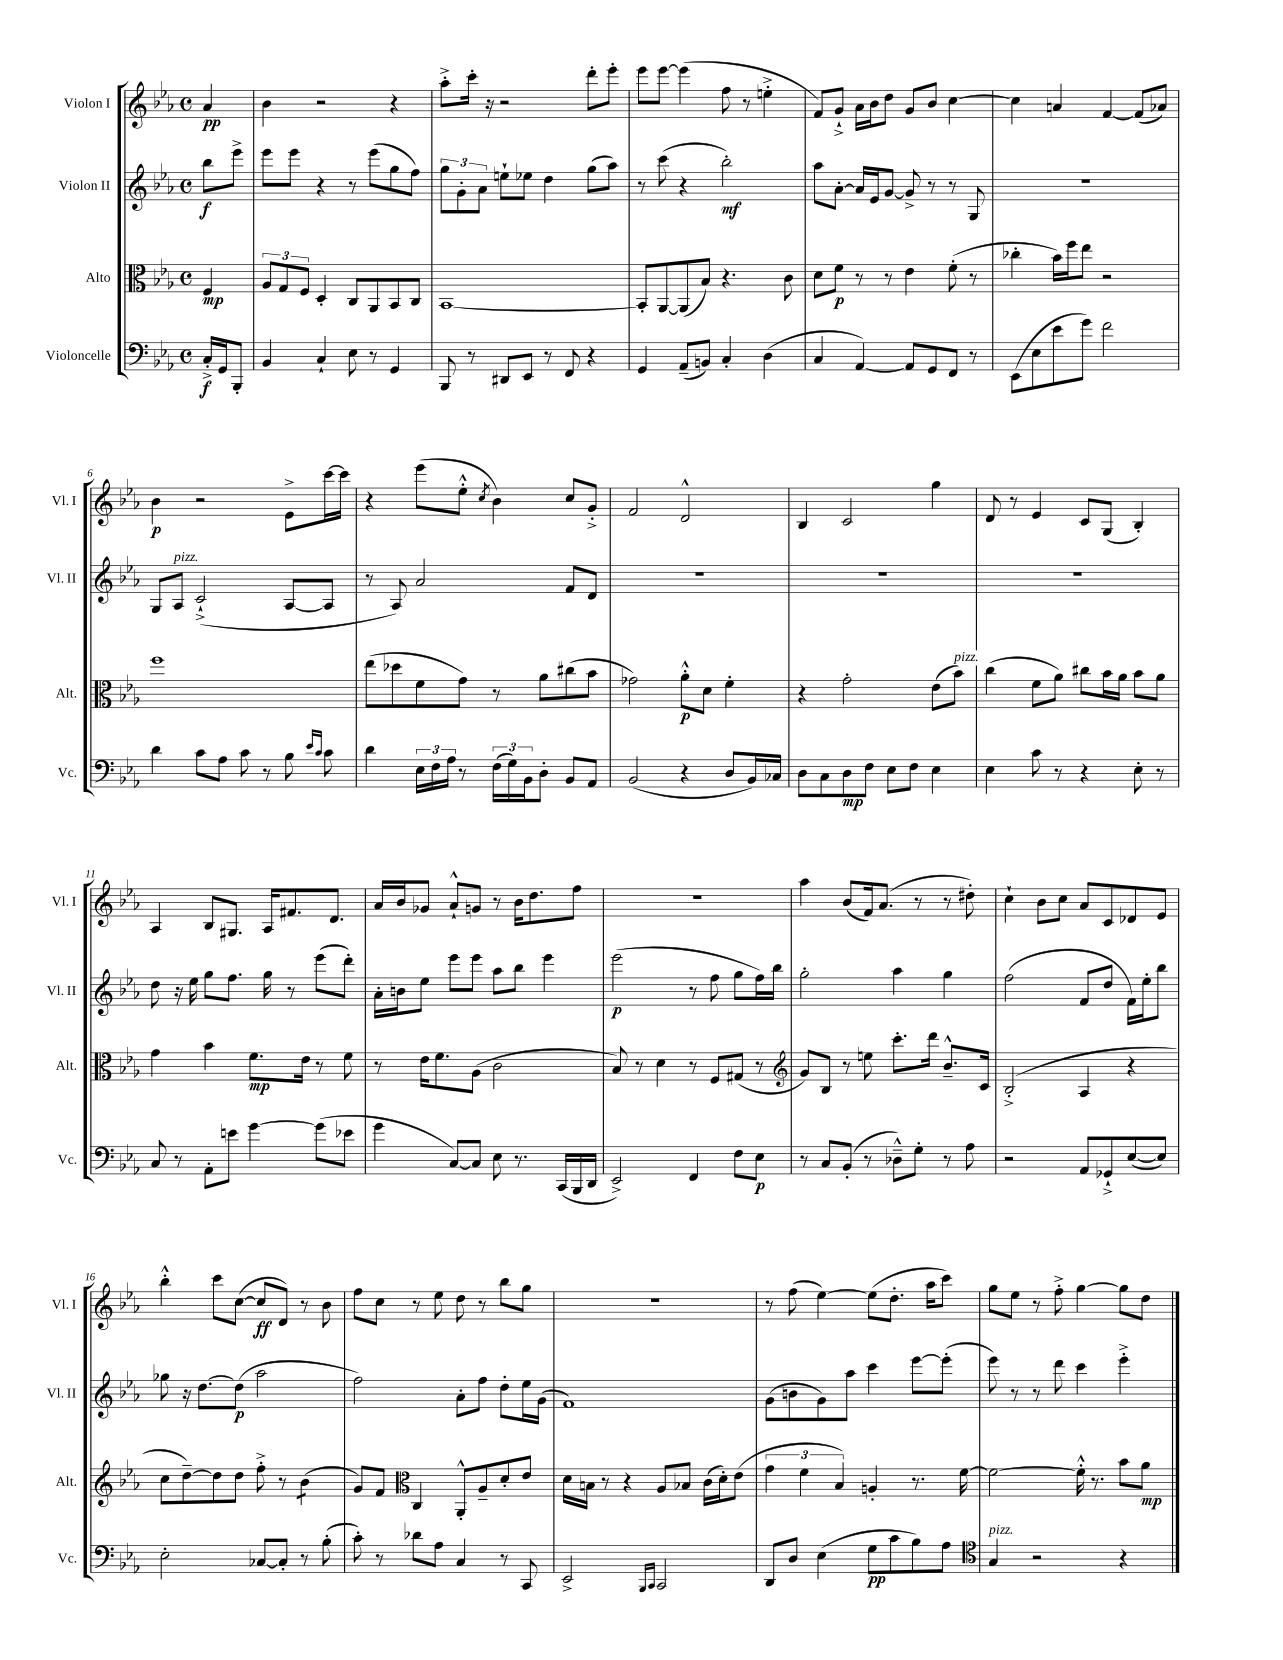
<<
\new StaffGroup <<
\new Staff = "s0" \with { instrumentName = "Violon I" shortInstrumentName = "Vl. I" } {
    \clef treble \key ees \major \defaultTimeSignature \time 4/4 \partial 4
    aes'4\pp |
    bes'4 r2 r4 |
    aes''8-.-> c'''16-. r16 r2 d'''8-. ees'''8-. |
    ees'''8 ees'''8~ ees'''4( f''8 r8 e''4-.-> |
    f'8) g'8-!-> aes'16 bes'16 d''8 g'8 bes'8 c''4~ |
    c''4 a'4 f'4~ f'8( aes'8) |
    bes'4\p r2 ees'8-> c'''16~ c'''16 |
    r4 ees'''8( ees''8-.-^ \acciaccatura { c''8 } bes'4) c''8 g'8-.-> |
    f'2 d'2-^ |
    bes4 c'2 g''4 |
    d'8 r8 ees'4 c'8 g8( bes4-.) |
    aes4 bes8 gis8. aes16 fis'8. d'8. |
    aes'16 bes'16 ges'8 aes'8-!-^ g'8 r8 bes'16 d''8. f''8 |
    r1 |
    aes''4 bes'8( f'16) aes'8.( r8 r8 dis''8-.) |
    c''4-! bes'8 c''8 aes'8 c'8 des'8 ees'8 |
    bes''4-.-^ c'''8 c''8~( c''8\ff d'8) r8 bes'8 |
    f''8 c''8 r8 ees''8 d''8 r8 bes''8 g''8 |
    R1 |
    r8 f''8( ees''4~) ees''8( d''8.-. aes''16 c'''8) |
    g''8 ees''8 r8 f''8-.-> g''4~ g''8 d''8 \bar "|." |
}
\new Staff = "s1" \with { instrumentName = "Violon II" shortInstrumentName = "Vl. II" } {
    \clef treble \key ees \major \defaultTimeSignature \time 4/4 \partial 4
    bes''8\f ees'''8-> |
    ees'''8 ees'''8 r4 r8 ees'''8( g''8 f''8) |
    \tuplet 3/2 { g''8 g'8-. aes'8 } e''8-! ees''8 d''4 g''8( aes''8) |
    r8 c'''8( r4 bes''2-.\mf) |
    aes''8 aes'8~-. aes'16 ees'16 g'8~ g'8-> r8 r8 g8 |
    r1 |
    g8 aes8^\markup { \italic "pizz." } c'2-!->( aes8~ aes8 |
    r8 aes8) aes'2 f'8 d'8 |
    R1 |
    R1 |
    R1 |
    d''8 r16 ees''16 g''8 f''8. g''16 r8 ees'''8( d'''8-.) |
    aes'16-. b'16 ees''8 ees'''8 ees'''8 aes''8 bes''8 ees'''4 |
    ees'''2\p( r8 f''8 g''8 f''16) bes''16 |
    g''2-. aes''4 g''4 |
    f''2( f'8 d''8 f'16) ees''16-. bes''8 |
    ges''8 r16 d''8.~ d''8\p( aes''2 |
    f''2) aes'8-. f''8 d''8-. ees''16 g'16( |
    f'1) |
    g'8( b'8 g'8) aes''8 c'''4 ees'''8~ ees'''8-.( |
    ees'''8) r8 r8 d'''8 c'''4 ees'''4-.-> \bar "|." |
}
\new Staff = "s2" \with { instrumentName = "Alto" shortInstrumentName = "Alt." } {
    \clef alto \key ees \major \defaultTimeSignature \time 4/4 \partial 4
    f4\mp |
    \tuplet 3/2 { aes8 g8 f8 } d4-. c8 aes,8 bes,8 c8 |
    bes,1~ |
    bes,8-. aes,8~ aes,8( bes8) r4. c'8 |
    d'8 f'8\p r8 r8 ees'4 f'8-.( r8 |
    ces''4-. bes'16) f''16 ees''8 r2 |
    f''1 |
    ees''8( des''8 f'8 g'8) r8 aes'8 cis''8( bes'8 |
    ges'2) aes'8-.-^\p d'8 f'4-. |
    r4 g'2-. ees'8( bes'8^\markup { \italic "pizz." }) |
    c''4( f'8 aes'8) cis''8 bes'16 aes'16 bes'8 aes'8 |
    g'4 bes'4 f'8.\mp ees'16 r8 f'8 |
    r8 ees'16 f'8. aes8( c'2 |
    bes8) r8 d'4 r8 f8 gis8( r8 |
    \clef treble g'8) bes8 r8 e''8 c'''8.-. d'''16 bes'8.---^ c'16 |
    bes2-.->( aes4 r4 |
    c''8 d''8~--) d''8 d''8 f''8-.-> r8 bes'4:8( |
    g'8) f'8 \clef alto c4 aes,8-.-^ aes8-- d'8-. ees'8 |
    d'16 b16 r8 r4 aes8 bes8 c'16( d'16-.) ees'8( |
    \tuplet 3/2 { g'4 f'4 bes4) } a4-. r8. f'16~ |
    f'2~ f'16-.-^ r8. bes'8 aes'8\mp \bar "|." |
}
\new Staff = "s3" \with { instrumentName = "Violoncelle" shortInstrumentName = "Vc." } {
    \clef bass \key ees \major \defaultTimeSignature \time 4/4 \partial 4
    c16-.->\f g,16 bes,,8-. |
    bes,4 c4-! ees8 r8 g,4 |
    bes,,8 r8 dis,8 ees,8 r8 f,8 r4 |
    g,4 aes,8--( b,8) c4-. d4( |
    c4 aes,4~) aes,8 g,8 f,8 r8 |
    ees,8( ees8 ees'8 g'8) f'2 |
    d'4 c'8 aes8 c'8 r8 bes8 \grace { ees'16 c'16 } c'8 |
    d'4 \tuplet 3/2 { ees16 f16 aes16 } r8 \tuplet 3/2 { f16( g16) bes,16 } d8-. bes,8 aes,8 |
    bes,2( r4 d8 bes,16) ces16 |
    d8 c8 d8\mp f8 ees8 f8 ees4 |
    ees4 c'8 r8 r4 ees8-. r8 |
    c8 r8 aes,8-. e'8 g'4~ g'8( ees'8 |
    g'4 c8~) c8 ees8 r8. c,16( bes,,16 d,16 |
    ees,2->) f,4 f8 ees8\p |
    r8 c8 bes,8-.( r8 des8---^) g8-. r8 aes8 |
    r2 aes,8 ges,8-!-> ees8~( ees8) |
    ees2-. ces8~ ces8-. r8 bes8-.( |
    c'8-.) r8 des'8 aes8 c4 r8 c,8 |
    ees,2-> \grace { bes,,16 c,16 } c,2 |
    d,8 d8 ees4( g8\pp c'8 bes8) aes8 |
    \clef tenor g4^\markup { \italic "pizz." } r2 r4 \bar "|." |
}
>>
>>
